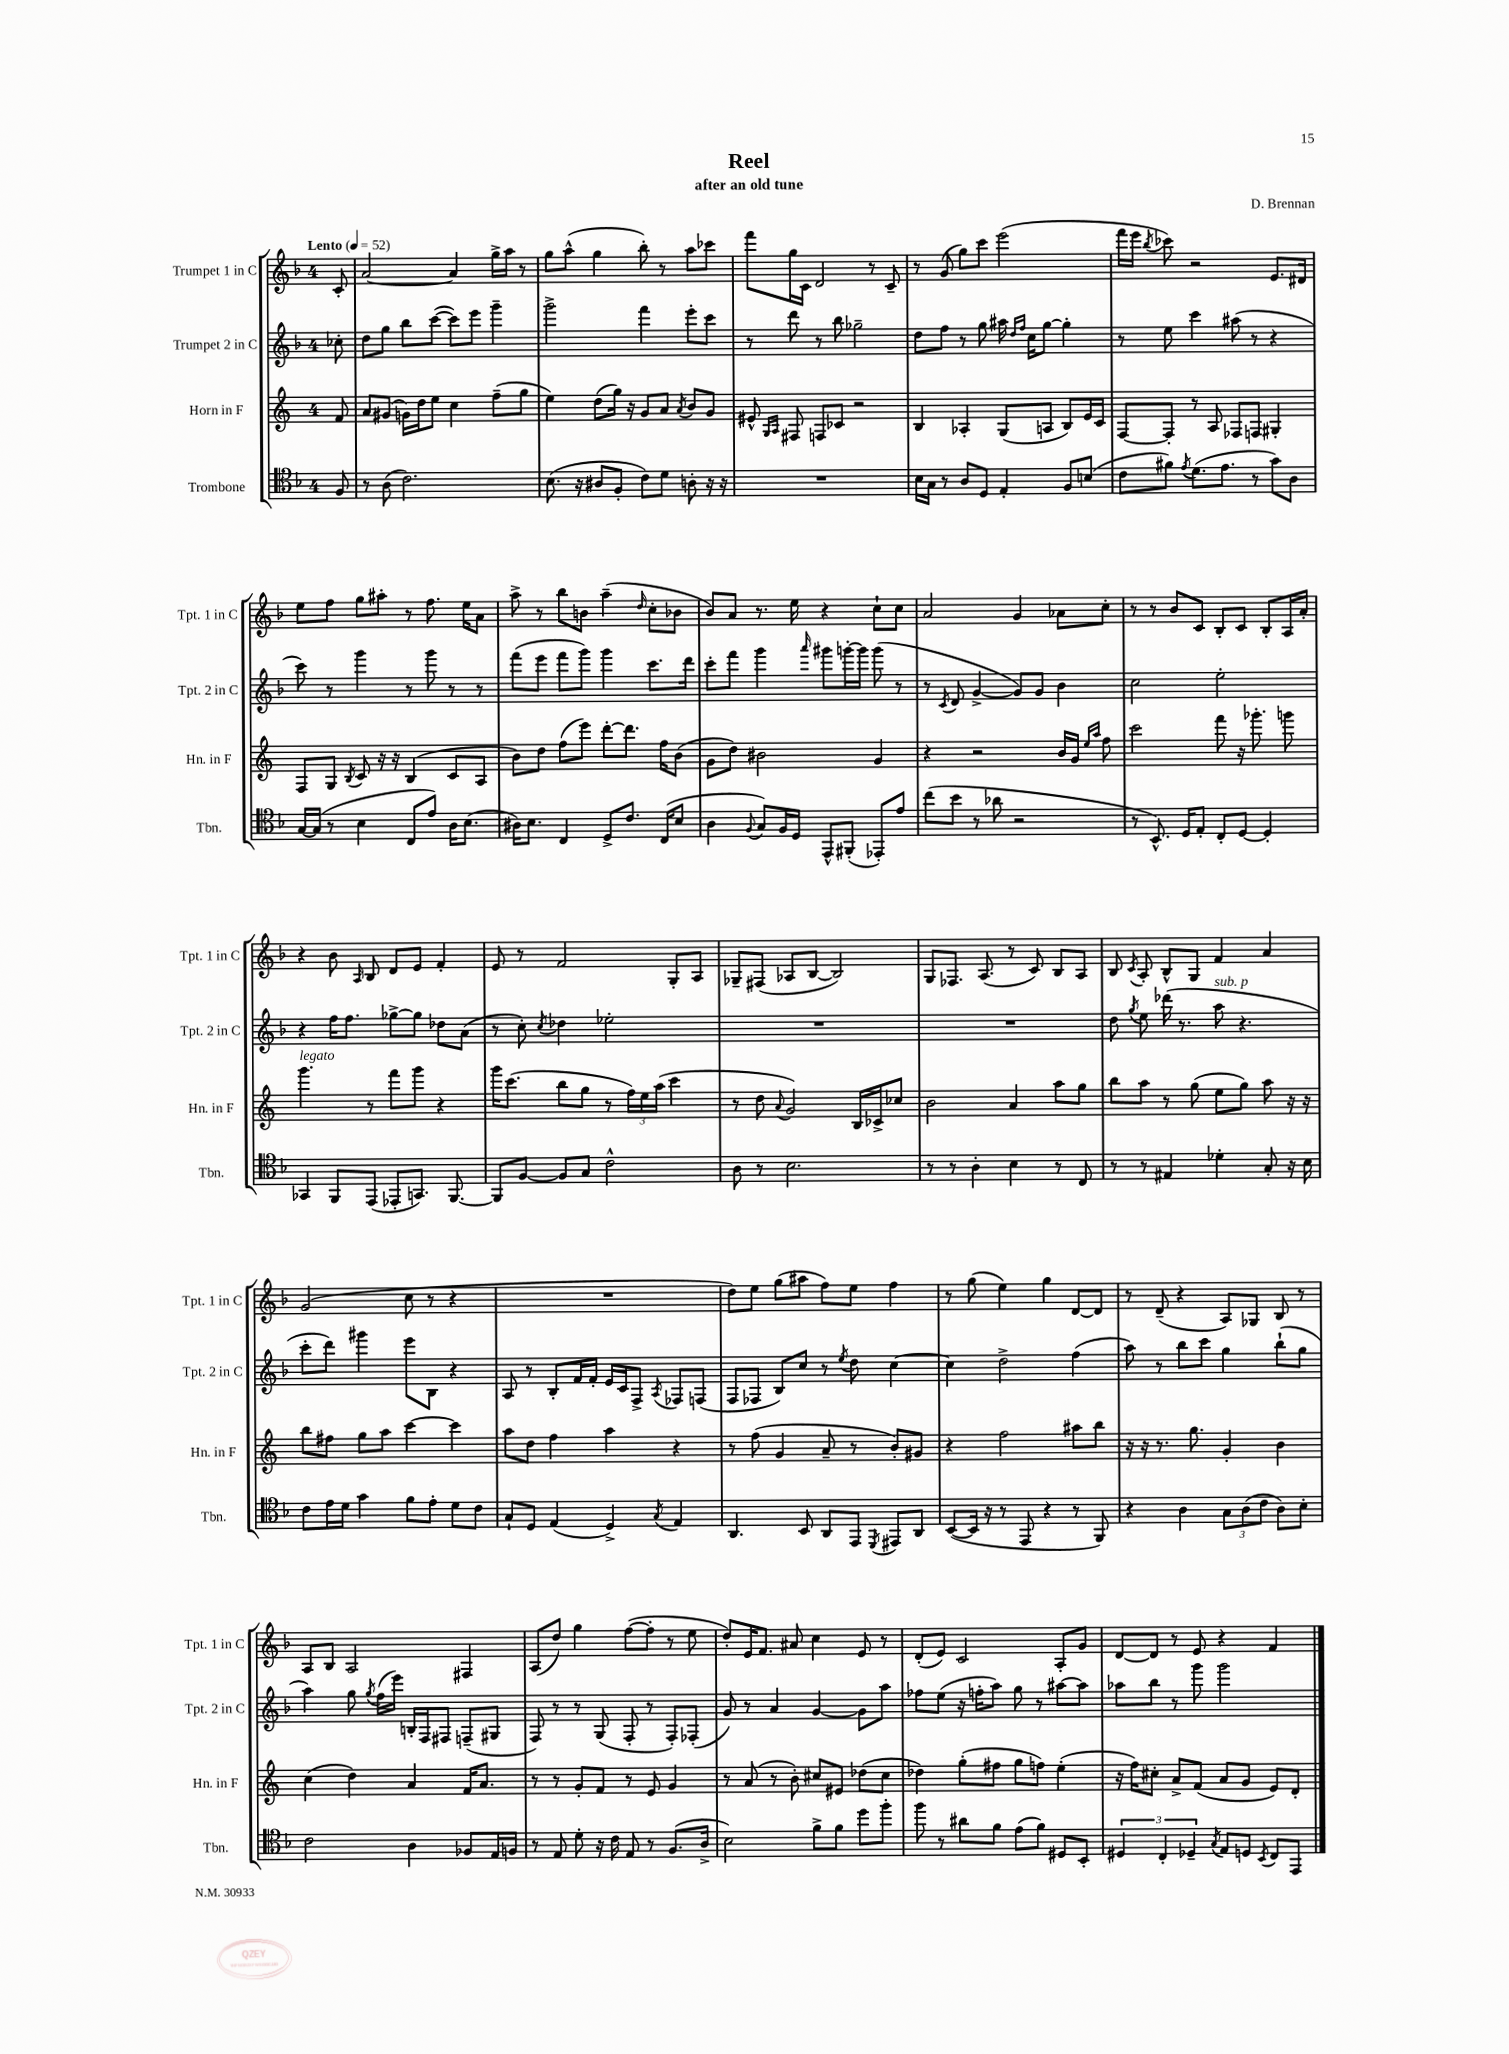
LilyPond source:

\header { title = "Reel" composer = "D. Brennan" subtitle = "after an old tune" }
<<
\new StaffGroup <<
\new Staff = "s0" \with { instrumentName = "Trumpet 1 in C" shortInstrumentName = "Tpt. 1 in C" } {
    \clef treble \key f \major \once \override Staff.TimeSignature.style = #'single-digit \time 4/4 \partial 8 \tempo "Lento" 4 = 52
    \autoBeamOff c'8-. |
    a'2~ a'4 g''16[-> a''16] r8 |
    g''8[ a''8]-^( g''4 bes''8-.) r8 a''8[ ces'''8] |
    f'''8[ g''16 c'16] d'2 r8 c'8-- |
    r8 g'8( g''8[) c'''8] e'''2( |
    f'''16[ e'''16] \acciaccatura { bes''8 } ces'''8) r2 e'8.[ dis'16] |
    e''8[ f''8] g''8[ ais''8]-. r8 f''8. e''16[ a'8] |
    a''8-> r8 bes''8[ b'8] a''4--( \grace { d''16 } c''8[-. bes'8] |
    bes'8[) a'8] r8. e''16 r4 c''8[-! c''8] |
    a'2 g'4 aes'8[ c''8]-. |
    r8 r8 bes'8[ c'8] bes8[-. c'8] bes8[-. a16 a'16]-. |
    r4 bes'8 \grace { a16 } bes8 d'8[ e'8] f'4-. |
    e'8 r8 f'2 g8[-. a8] |
    ges8[-- fis8]( aes8[ bes8]~ bes2) |
    g8[ fes8.] a8.( r8 c'8) bes8[ a8] |
    bes8 \acciaccatura { c'8 } a8-. bes8[-^ g8] f'4 a'4 |
    g'2( c''8 r8 r4 |
    R1 |
    d''8[) e''8] g''8[( ais''8] f''8[) e''8] f''4 |
    r8 g''8( e''4) g''4 d'8[~ d'8] |
    r8 d'8--( r4 a8[) ges8] bes8 r8 |
    a8[ bes8] a2 fis4 |
    a8[( d''8]) g''4 f''8[~( f''8]-. r8 e''8 |
    d''8[-.) e'16 f'8.] ais'8 c''4 e'8 r8 |
    d'8[-.( e'8]) c'2 a8[-. g'8] |
    d'8[~ d'8] r8 e'8 r4 f'4 \bar "|." |
}
\new Staff = "s1" \with { instrumentName = "Trumpet 2 in C" shortInstrumentName = "Tpt. 2 in C" } {
    \clef treble \key f \major \once \override Staff.TimeSignature.style = #'single-digit \time 4/4 \partial 8
    \autoBeamOff ces''8-. |
    d''8[ g''8] bes''8[ c'''8]~( c'''8[) e'''8] g'''4-- |
    g'''2-> f'''4 e'''8[-. c'''8] |
    r8 d'''8 r8 bes''8 ges''2-- |
    d''8[ f''8] r8 g''8 ais''16 \grace { d''16[ f''16] } c''16[ g''8]~ g''4-. |
    r8 e''8 c'''4 ais''8( r8 r4 |
    c'''8) r8 g'''4 r8 g'''8 r8 r8 |
    f'''8[( e'''8] f'''8[ g'''8]) g'''4 c'''8.[ d'''16] |
    c'''8[-. f'''8] g'''4 \grace { a'''16 } gis'''8[ g'''16~-. g'''16] g'''8( r8 |
    r8 \acciaccatura { c'8 } d'8 g'4~-> g'8[) g'8] bes'4 |
    c''2 e''2-. |
    r4 f''16[ f''8.] ges''8[~-> ges''8] des''8[ a'8]( |
    r8 c''8-.) \acciaccatura { c''8 } des''4 ees''2-. |
    R1 |
    R1 |
    d''8 \acciaccatura { g''8 } e''8 des'''16( r8. a''8^\markup { \italic "sub. p" } r4. |
    c'''8[-. d'''8]) gis'''4 e'''8[ bes8] r4 |
    a8 r8 bes8[-. f'16 f'16]-. e'16[ c'16 f8]-> \acciaccatura { a8 } fes8[ f8]( |
    f8[ fes8] bes8[) c''8] r8 \acciaccatura { e''8 } d''8 c''4~ |
    c''4 d''2-> f''4( |
    a''8) r8 bes''8[ c'''8] g''4 bes''8[-!( g''8] |
    a''4) g''8 \acciaccatura { g''8 } f''16[( e'''16]) b16[-. f16 fis8] f8[--( gis8] |
    f8) r8 r8 g8( f8-. r8 f8[-.) fes8]-.( |
    g'8) r8 a'4 g'4~ g'8[ a''8] |
    fes''8[ e''8]( r16 f''16[-. a''8]) g''8 r8 ais''8[~ ais''8] |
    aes''8[ bes''8] r8 g'''8 g'''2 \bar "|." |
}
\new Staff = "s2" \with { instrumentName = "Horn in F" shortInstrumentName = "Hn. in F" } {
    \clef treble \key c \major \once \override Staff.TimeSignature.style = #'single-digit \time 4/4 \partial 8
    \autoBeamOff f'8 |
    a'8[ gis'8]( g'16[) d''16 e''8] c''4 f''8[--( g''8] |
    e''4) d''8[( g''16]) r16 g'8[ a'8] \acciaccatura { a'8 } b'8[ g'8] |
    eis'8-^ \grace { g16[ a16] } fis8 f8[ ces'8] r2 |
    b4 aes4-. g8[( a8] b8[) e'16 c'16] |
    f8[~ f8]-. r8 a8 fes8[ f8] gis4-. |
    f8[ g8] \acciaccatura { b8 } c'8 r16 r16 b4( c'8[ a8] |
    b'8[) d''8] f''8[( e'''8]) d'''8[~-. d'''8.] f''16[ b'8]( |
    g'8[ d''8]) bis'2 g'4 |
    r4 r2 b'16[ g'16] \grace { e''16[ a''16] } f''8 |
    c'''2 f'''8 r16 ges'''8.-. g'''8 |
    g'''4.^\markup { \italic "legato" } r8 f'''8[ g'''8] r4 |
    g'''16[ c'''8.]( b''8[ g''8] r8 \tuplet 3/2 { f''16[) e''16 a''16]( } c'''4 |
    r8 d''8 \appoggiatura { a'8 } g'2) b16[ ces'16-> ces''8] |
    b'2 a'4 a''8[ g''8] |
    b''8[ a''8] r8 g''8( e''8[ g''8]) a''8 r16 r16 |
    b''8[ fis''8] g''8[ a''8] c'''4~ c'''4 |
    a''8[ d''8] f''4 a''4 r4 |
    r8 f''8( g'4 a'8-- r8 b'8[-.) gis'8] |
    r4 f''2 ais''8[ b''8] |
    r16 r16 r8. g''8. g'4-. b'4 |
    c''4( d''4) a'4 f'16[ a'8.] |
    r8 r8 g'8[-. f'8] r8 e'8 g'4 |
    r8 a'8( r8 b'8-.) cis''8[ eis'8] des''8[( cis''8] |
    des''4) g''8[-.( fis''8] g''8[ f''8]) e''4-.( |
    r16 f''16[) cis''8]-. a'8[-> f'8]( a'8[ g'8] e'8[) d'8]-. \bar "|." |
}
\new Staff = "s3" \with { instrumentName = "Trombone" shortInstrumentName = "Tbn." } {
    \clef tenor \key f \major \once \override Staff.TimeSignature.style = #'single-digit \time 4/4 \partial 8
    \autoBeamOff f8 |
    r8 a8( c'2.) |
    bes8.( r16 ais8[ f8]-. c'8[) d'8] a8-. r16 r16 |
    R1 |
    bes16[ g16] r8 a8[ d8] e4-. f8[ b8]( |
    c'8[ fis'8]) \acciaccatura { e'8 } d'8.[( e'8.] r8 g'8[) a8] |
    g16[~ g16]( r8 bes4 c8[ e'8]) a16[ bes8.]( |
    ais16[) bes8.] c4 d8[-> c'8.] c16[( bes8] |
    a4 \appoggiatura { f8 } g8[) f16 d16] e,8[-^ fis,8]-.( ees,8[-.) e'8] |
    c''8[( bes'8] r8 aes'8 r2 |
    r8 bes,8.-^) d16[ e8]-. c8[-. d8]~ d4-. |
    ges,4 f,8[ e,8]( ees,8[-. g,8.]) f,8.~ |
    f,8[ f8]~ f8[ g8] c'2-^ |
    a8 r8 bes2. |
    r8 r8 a4-. bes4 r8 c8 |
    r8 r8 eis4 des'4-. g8-. r16 bes16 |
    c'8[ e'16 d'16] g'4 f'8[ e'8]-. d'8[ c'8] |
    g8[-! d8] e4( d4->) \acciaccatura { g8 } e4 |
    a,4. bes,8 a,8[ e,8] \acciaccatura { d,8 } eis,8[ a,8] |
    bes,8[~( bes,16] r16 r8 e,8 r4 r8 f,8) |
    r4 a4 \tuplet 3/2 { g8[ a8( c'8] } a8[) bes8]-. |
    c'2 a4 fes8[ e16 f16] |
    r8 e8 d'8-. r16 c'16 e8 r8 f8.[( a16]-> |
    bes2) f'8[-> f'8] d''8[ f''8]-. |
    f''8 r8 ais'8[ f'8] e'8[( f'8]) dis8[ bes,8]-. |
    \tuplet 3/2 { dis4 c4-. des4-- } \acciaccatura { g8 } e8[ d8] \acciaccatura { bes,8 } c8[ e,8] \bar "|." |
}
>>
>>
\layout { \context { \Score \remove "Bar_number_engraver" } }
